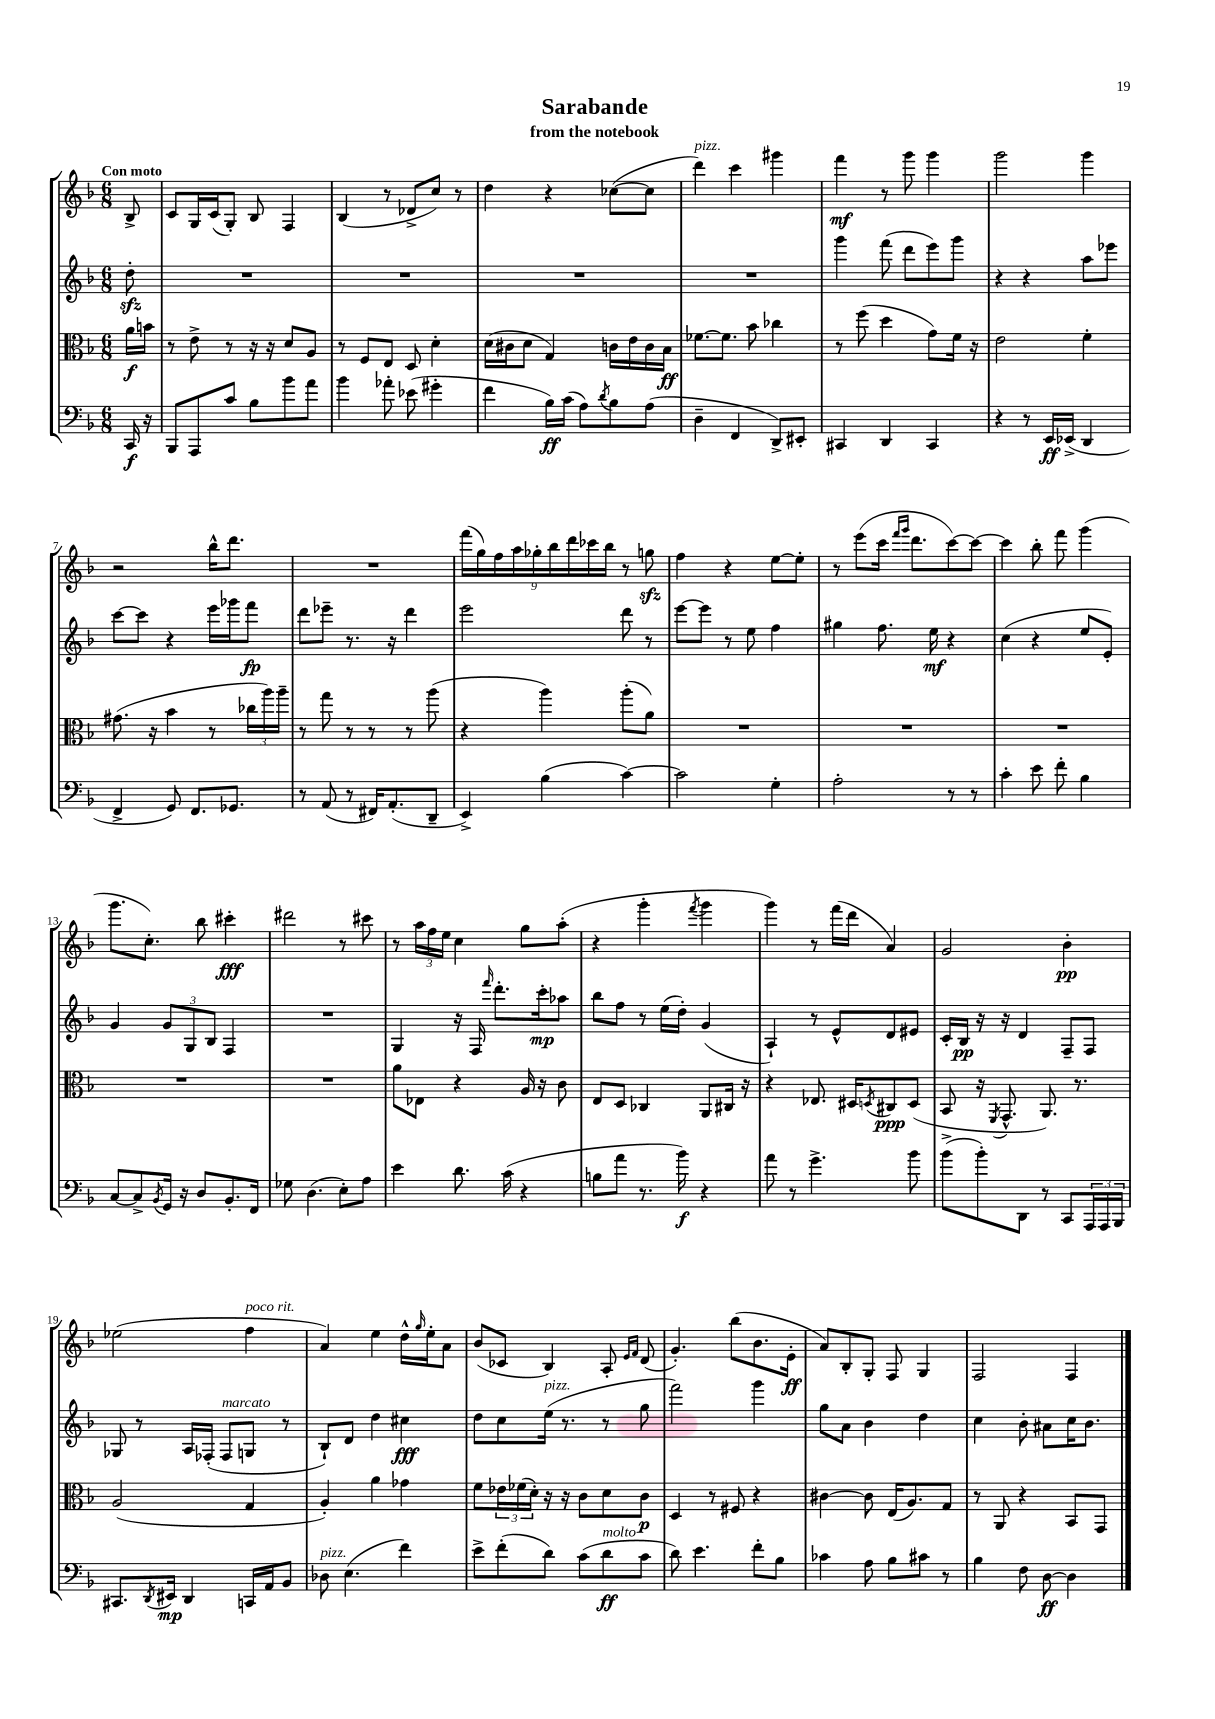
\header { title = "Sarabande" subtitle = "from the notebook" }
<<
\new StaffGroup <<
\new Staff = "s0" {
    \clef treble \key f \major \numericTimeSignature \time 6/8 \partial 8 \tempo "Con moto"
    bes8-> |
    c'8 g16 c'16( g8-.) bes8 f4 |
    bes4( r8 des'8-> c''8) r8 |
    d''4 r4 ces''8~( ces''8 |
    d'''4^\markup { \italic "pizz." }) c'''4 gis'''4 |
    f'''4\mf r8 g'''8 g'''4 |
    g'''2 g'''4 |
    r2 bes''16-^ d'''8. |
    R2. |
    \tuplet 9/8 { f'''16( g''16) f''16 a''16 ges''16-. bes''16 d'''16 ces'''16 bes''16 } r8 g''8\sfz |
    f''4 r4 e''8~ e''8-. |
    r8 e'''8( c'''16 \grace { f'''16 g'''16 } d'''8. c'''8~) c'''8~ |
    c'''4 bes''8-. f'''8 g'''4( |
    g'''8. c''8.-.) bes''8 cis'''4-.\fff |
    dis'''2 r8 cis'''8 |
    r8 \tuplet 3/2 { a''16 f''16 e''16 } c''4 g''8 a''8-.( |
    r4 g'''4-. \acciaccatura { f'''8 } g'''4 |
    g'''4) r8 f'''16( d'''16 a'4) |
    g'2 bes'4-.\pp |
    ees''2( f''4^\markup { \italic "poco rit." } |
    a'4) e''4 d''16-^ \grace { g''16 } e''16-. a'8 |
    bes'8( ces'8 bes4) a8-. \grace { e'16 f'16 } d'8( |
    g'4.-.) bes''8( bes'8. e'16-.\ff |
    a'8) bes8-. g8-. f8 g4 |
    f2 f4 \bar "|." |
}
\new Staff = "s1" {
    \clef treble \key f \major \numericTimeSignature \time 6/8 \partial 8
    d''8-.\sfz |
    R2. |
    R2. |
    R2. |
    R2. |
    g'''4 f'''8( d'''8 e'''8) g'''8 |
    r4 r4 a''8 ees'''8 |
    c'''8~ c'''8 r4 e'''16 ges'''16 f'''8\fp |
    d'''8 ees'''8-- r8. r16 d'''4 |
    e'''2 d'''8 r8 |
    e'''8~ e'''8 r8 e''8 f''4 |
    gis''4 f''8. e''16\mf r4 |
    c''4( r4 e''8 e'8-.) |
    g'4 \tuplet 3/2 { g'8 g8 bes8 } f4 |
    R2. |
    g4 r16 f16 \grace { f'''16 } d'''8.-. c'''16-.\mp aes''8 |
    bes''8 f''8 r8 e''16( d''16-.) g'4( |
    a4-!) r8 e'8-^ d'8 eis'8 |
    c'16-. bes16\pp r16 r16 d'4 f8-- f8 |
    ges8 r8 a16 fes16-.( fes8^\markup { \italic "marcato" } g8 r8 |
    bes8-!) d'8 d''4 cis''4\fff |
    d''8 c''8 e''16^\markup { \italic "pizz." }( r8. r8 g''8 |
    f'''2) g'''4 |
    g''8 a'8 bes'4 d''4 |
    c''4 bes'8-. ais'8 c''16 bes'8. \bar "|." |
}
\new Staff = "s2" {
    \clef alto \key f \major \numericTimeSignature \time 6/8 \partial 8
    a'16\f b'16 |
    r8 e'8-> r8 r16 r16 d'8 a8 |
    r8 f8 e8 d8 d'4-. |
    d'16( cis'16 d'8 g4) c'16 e'16 c'16 bes16\ff |
    fes'8.~ fes'8. bes'8 ces''4 |
    r8 f''8( d''4 g'8) f'16 r16 |
    e'2 f'4-. |
    gis'8.( r16 bes'4 r8 \tuplet 3/2 { ces''16 a''16) a''16-- } |
    r8 g''8 r8 r8 r8 a''8( |
    r4 a''4) a''8-.( a'8) |
    R2. |
    R2. |
    R2. |
    R2. |
    R2. |
    a'8 ees8 r4 a16 r16 c'8 |
    e8 d8 ces4 a,8 cis16 r16 |
    r4 ees8. dis16 \acciaccatura { d8 } cis8\ppp d8( |
    bes,8 r16 \acciaccatura { f,8 } g,8.-^ a,8.) r8. |
    a2( g4 |
    a4-.) a'4 ges'4 |
    f'8 \tuplet 3/2 { ees'16 fes'16( d'16-.) } r16 r16 c'8 d'8 c'8\p |
    d4 r8 fis8 r4 |
    cis'4~ cis'8 e16( a8.) g8 |
    r8 a,8 r4 bes,8 g,8 \bar "|." |
}
\new Staff = "s3" {
    \clef bass \key f \major \numericTimeSignature \time 6/8 \partial 8
    c,16\f r16 |
    bes,,8 a,,8 c'8 bes8 bes'8 a'8 |
    bes'4 aes'8-. ees'8( gis'4-. |
    f'4 bes16\ff) c'16( a8) \acciaccatura { d'8 } bes8 a8( |
    d4-- f,4 d,8->) eis,8-. |
    cis,4 d,4 cis,4 |
    r4 r8 e,16\ff ees,16->( d,4 |
    f,4-> g,8) f,8. ges,8. |
    r8 a,8( r8 fis,16) a,8.-.( d,8-- |
    e,4->) bes4( c'4~) |
    c'2 g4-. |
    a2-. r8 r8 |
    c'4-. e'8 f'8-. bes4 |
    c8~ c8-> \acciaccatura { bes,8 } g,16 r16 d8 bes,8.-. f,16 |
    ges8 d4.( e8-.) a8 |
    e'4 d'8. c'16( r4 |
    b8 a'8 r8. bes'16\f) r4 |
    a'8 r8 g'4.-> bes'8 |
    bes'8->( bes'8-.) d,8 r8 c,8 \tuplet 3/2 { a,,16 a,,16 bes,,16 } |
    cis,8. \acciaccatura { d,8 } eis,16\mp d,4 c,16 a,16 bes,8 |
    des8^\markup { \italic "pizz." } e4.( f'4) |
    e'8-> f'8-.( d'8) c'8( d'8\ff^\markup { \italic "molto" } c'8 |
    d'8) e'4. f'8-. bes8 |
    ces'4 a8 bes8 cis'8 r8 |
    bes4 f8 d8~\ff d4 \bar "|." |
}
>>
>>
